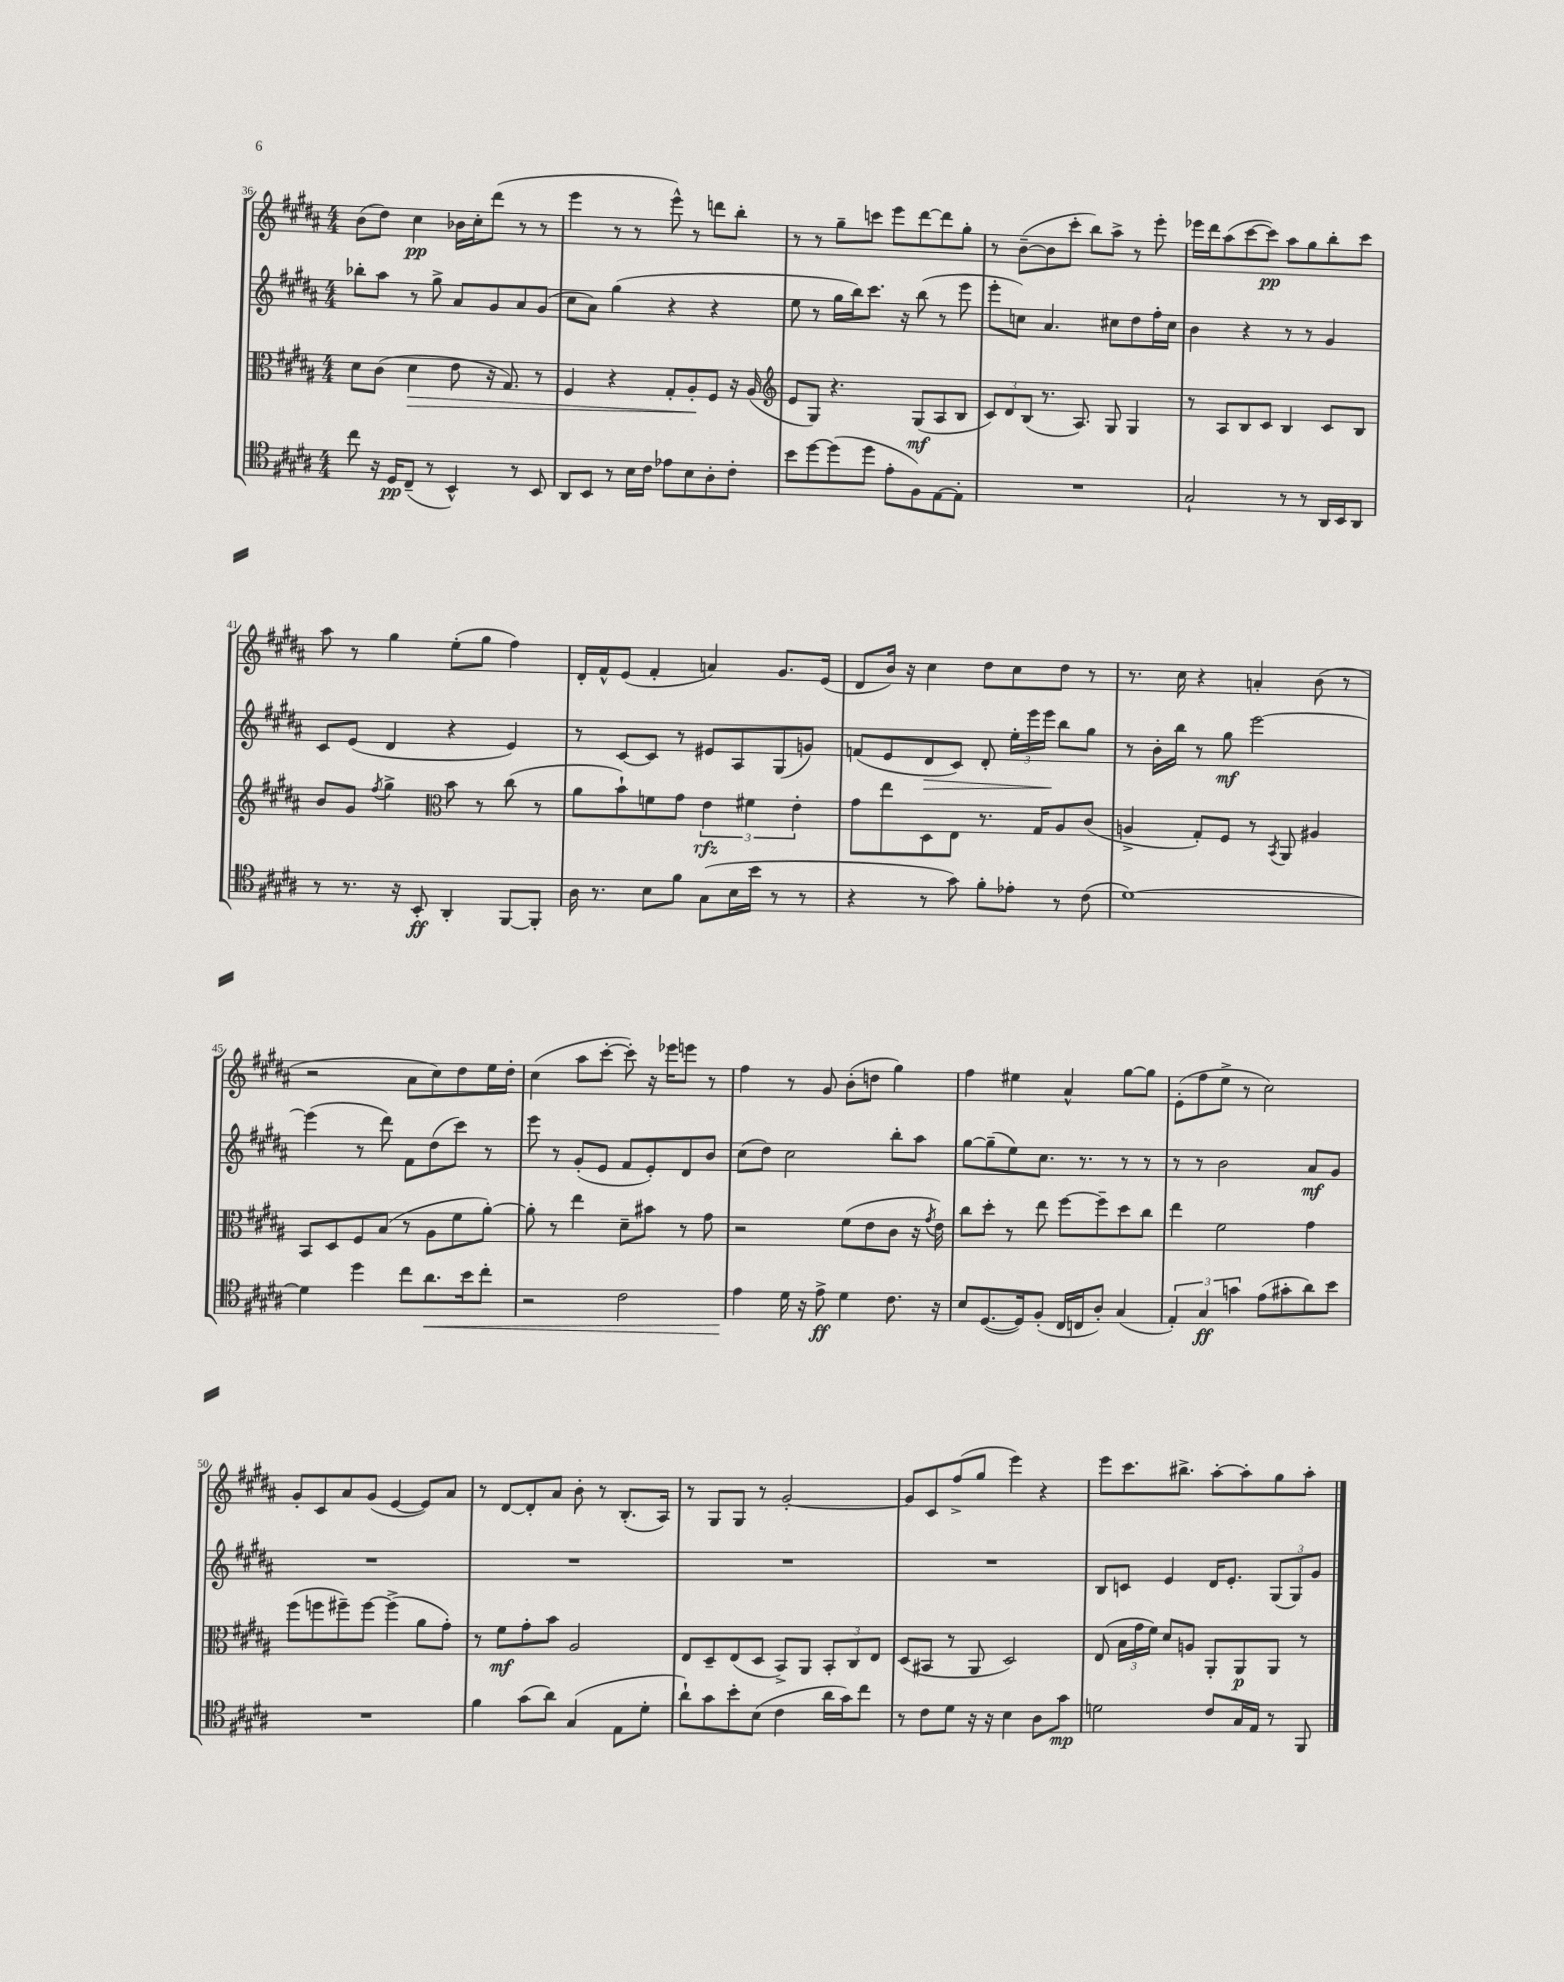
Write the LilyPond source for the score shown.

<<
\new StaffGroup <<
\new Staff = "s0" {
    \clef treble \key b \major \numericTimeSignature \time 4/4
    \autoBeamOff b'8[( dis''8]) cis''4\pp bes'16[ cis''16-. dis'''8]( r8 r8 |
    e'''4 r8 r8 e'''8-^) r8 d'''8[ b''8]-. |
    r8 r8 gis''8[-- c'''8] e'''8[ dis'''8~ dis'''8 gis''8]-. |
    r8 b'8[~--( b'8 cis'''8]-. b''8[) ais''8]-> r8 e'''8-. |
    ees'''16[ dis'''16 ais''8( cis'''8~ cis'''8]\pp) ais''8[ gis''8 b''8-. cis'''8] |
    ais''8 r8 gis''4 e''8[-.( gis''8] fis''4) |
    dis'16[-. fis'16-^ e'8]( fis'4-. a'4) gis'8.[ e'16]( |
    dis'8[ b'16]) r16 cis''4 dis''8[ cis''8 dis''8] r8 |
    r8. cis''16 r4 a'4-. b'8( r8 |
    r2 ais'8[ cis''8) dis''8 e''16 dis''16]-. |
    cis''4( ais''8[ cis'''8]~-. cis'''8-.) r16 ees'''16[ e'''8] r8 |
    fis''4 r8 gis'8 b'8[-.( d''8] gis''4) |
    fis''4 eis''4 ais'4-^ gis''8[~ gis''8] |
    e'8[-.( fis''8 e''8]-> r8 cis''2) |
    gis'8[-. cis'8 ais'8 gis'8]( e'4~ e'8[) ais'8] |
    r8 dis'8[~ dis'8-. ais'8] b'8-. r8 b8.[-.( ais16]) |
    r8 gis8[ gis8] r8 gis'2~-. |
    gis'8[ cis'8 fis''8->( gis''8] e'''4) r4 |
    e'''8[ cis'''8. bis''8.]-> ais''8[~-. ais''8-. gis''8 ais''8]-. \bar "|." |
}
\new Staff = "s1" {
    \clef treble \key b \major \numericTimeSignature \time 4/4
    \autoBeamOff bes''8[-. ais''8] r8 gis''8-> ais'8[ gis'8 ais'8 gis'8]( |
    cis''8[ ais'8]) gis''4( r4 r4 |
    e''8 r8 gis''16[ b''16) cis'''8.] r16 b''8( r8 e'''8 |
    e'''8[-. c''8]) ais'4. cis''8[ dis''8 fis''16-. cis''16] |
    b'4 r4 r8 r8 gis'4 |
    cis'8[ e'8]( dis'4 r4 e'4) |
    r8 cis'8[~ cis'8] r8 eis'8[ ais8 gis8( g'8]) |
    f'8[( e'8 dis'8\> cis'8]) dis'8-. \tuplet 3/2 { e''16[-. e'''16 e'''16]\! } b''8[ gis''8] |
    r8 b'16[-. b''16] r8 gis''8\mf e'''2~ |
    e'''4( r8 dis'''8) fis'8[ dis''8( cis'''8]) r8 |
    e'''8 r8 gis'8[-.( e'8] fis'8[ e'8-.) dis'8 b'8] |
    cis''8[( dis''8]) cis''2 b''8[-. ais''8] |
    gis''8[~ gis''8--( e''8) cis''8.] r8. r8 r8 |
    r8 r8 b'2 ais'8[\mf gis'8] |
    R1 |
    R1 |
    R1 |
    R1 |
    b8[ c'8] e'4 dis'16[ e'8.]-. \tuplet 3/2 { gis8[( gis8) gis'8] } \bar "|." |
}
\new Staff = "s2" {
    \clef alto \key b \major \numericTimeSignature \time 4/4
    \autoBeamOff dis'8[ cis'8]( dis'4\> e'8 r16 gis8.) r8 |
    fis4 r4 gis8[-. ais8-.\! fis8] r16 ais16( |
    \clef treble e'8[ gis8]) r4. gis8[\mf( ais8 b8] |
    \tuplet 3/2 { cis'8[) dis'8 b8]( } r8. ais8.) gis8 gis4 |
    r8 ais8[ b8 cis'8] b4 cis'8[ b8] |
    b'8[ gis'8] \acciaccatura { fis''8 } gis''4-> \clef alto b'8 r8 cis''8( r8 |
    ais'8[ b'8-!) f'8 gis'8] \tuplet 3/2 { e'4\rfz fis'4 e'4-. } |
    gis'8[ e''8 dis8 e8] r8. gis16[ ais8 cis'8]( |
    a4-> gis8[-.) fis8] r8 \acciaccatura { b,8 } ais,8 ais4 |
    b,8[ dis8 fis8 b8]( r8 ais8[ fis'8 ais'8]~-.) |
    ais'8-. r8 e''4 dis'8[-- bis'8] r8 gis'8 |
    r2 fis'8[( e'8 cis'8] r16 \acciaccatura { gis'8 } e'16) |
    cis''8[ dis''8]-. r8 e''8 fis''8[~ fis''8-- dis''8 cis''8] |
    e''4 fis'2 gis'4 |
    fis''8[( f''8 fis''8--) fis''8]~ fis''4->( ais'8[ gis'8]-.) |
    r8 fis'8[\mf gis'8-. b'8] ais2 |
    e8[ dis8-- e8( dis8] b,8[->) ais,8] \tuplet 3/2 { b,8[-. cis8 e8] } |
    dis8[( bis,8] r8 ais,8 dis2) |
    e8( \tuplet 3/2 { b16[ gis'16 fis'16]) } dis'8[ a8] ais,8[-. ais,8\p ais,8] r8 \bar "|." |
}
\new Staff = "s3" {
    \clef tenor \key b \major \numericTimeSignature \time 4/4
    \autoBeamOff cis''8 r16 dis16[\pp cis8]--( r8 b,4-^) r8 b,8 |
    ais,8[ b,8] r8 b16[ cis'16] ees'8[ b8 ais8-. cis'8]-. |
    b'8[ dis''8~ dis''8( dis''8] e'8[-. fis8) e8~ e8]-. |
    R1 |
    gis2-! r8 r8 ais,16[ b,16 ais,8] |
    r8 r8. r16 b,8-.\ff ais,4-. fis,8[~ fis,8]-. |
    ais16 r8. b8[ fis'8] gis8[( b16 b'16] r8 r8 |
    r4 r8 gis'8) fis'8[-. ees'8]-. r8 cis'8( |
    dis'1~) |
    dis'4 dis''4 cis''8[ ais'8.\< b'16 cis''8]-. |
    r2 cis'2 |
    e'4\! dis'16 r16 e'8->\ff dis'4 cis'8. r16 |
    b8[ dis8.~( dis16) fis8]-.( cis16[ c16 ais8]-.) gis4( |
    \tuplet 3/2 { e4-.) gis4\ff g'4 } e'8[( gis'8-. ais'8) b'8] |
    R1 |
    fis'4 gis'8[( ais'8]) gis4( e8[ dis'8]-. |
    ais'8[-!) gis'8 b'8-. b8]( cis'4 ais'16[ gis'16) cis''8] |
    r8 cis'8[ dis'8] r16 r16 b4 ais8[ gis'8]\mp |
    d'2 cis'8[ gis16 e16] r8 fis,8 \bar "|." |
}
>>
>>
\layout { \context { \Score currentBarNumber = #36 } }
